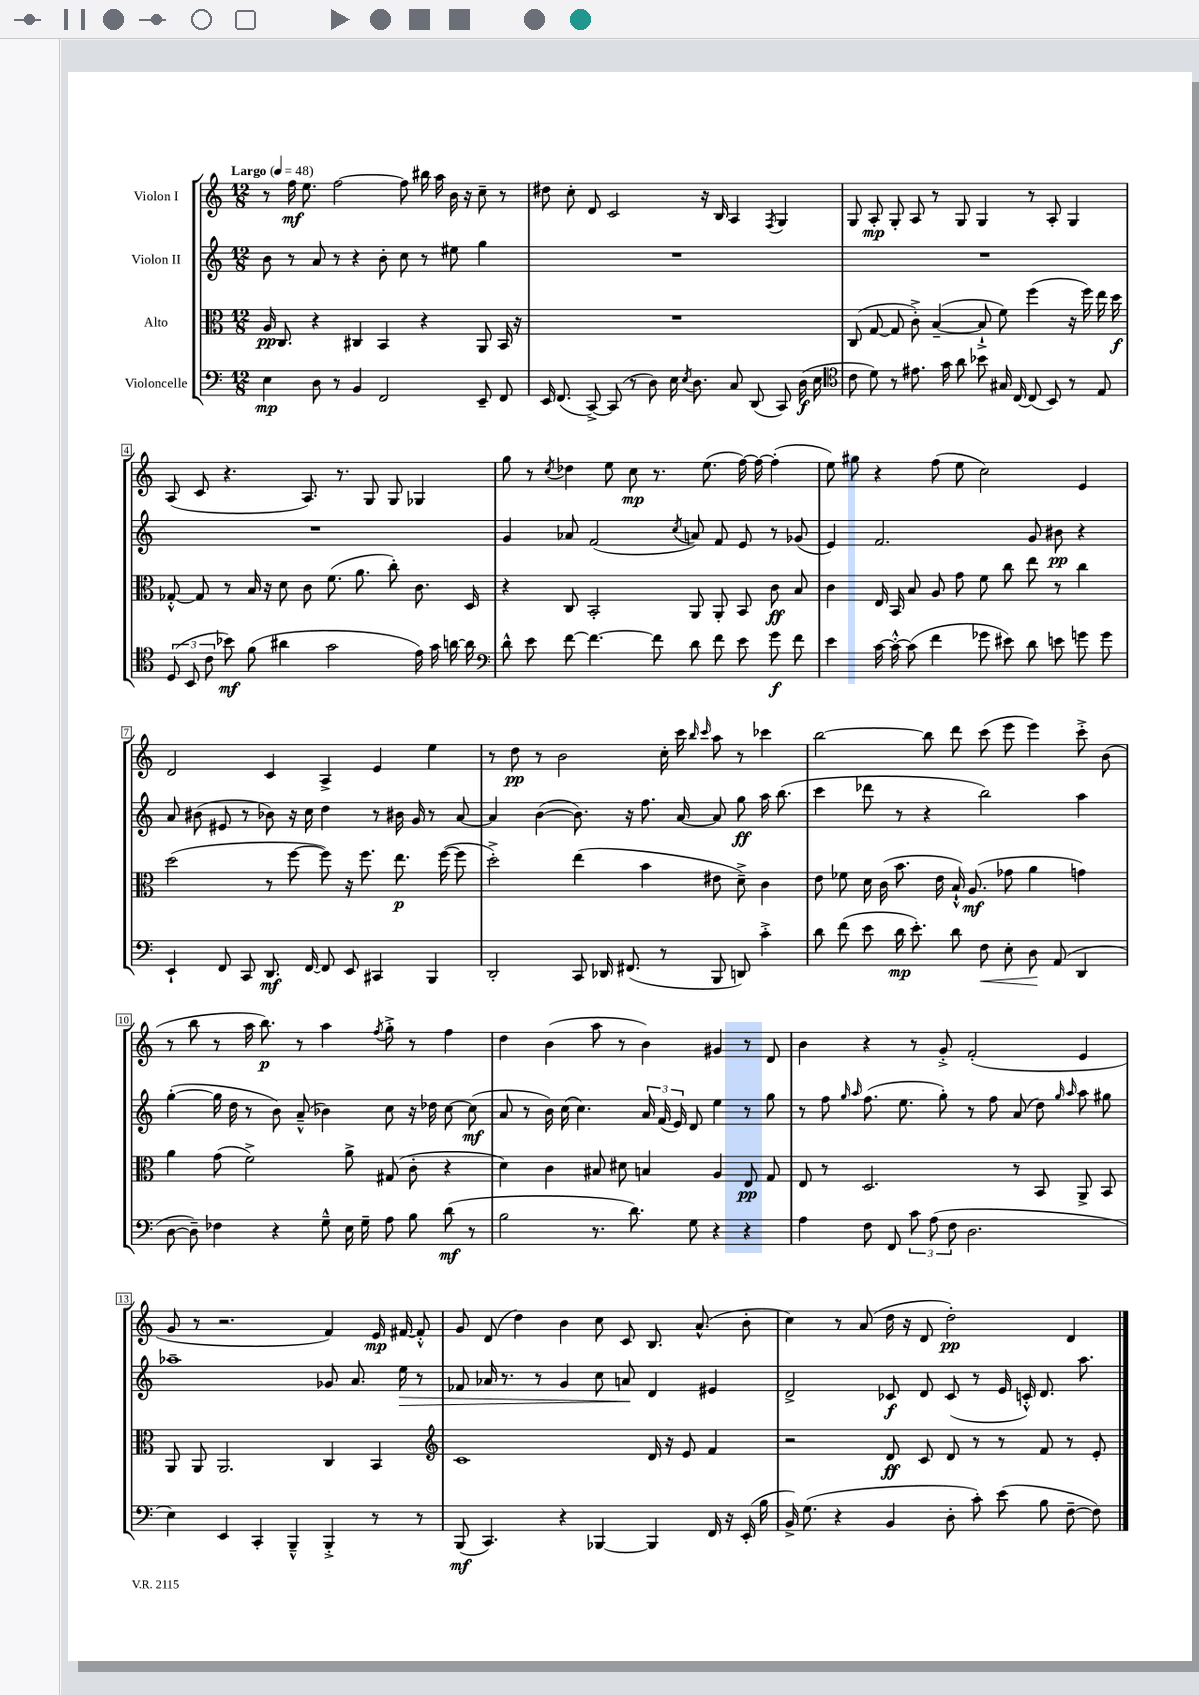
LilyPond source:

<<
\new StaffGroup <<
\new Staff = "s0" \with { instrumentName = "Violon I" } {
    \clef treble \key c \major \numericTimeSignature \time 12/8 \tempo "Largo" 4 = 48
    \autoBeamOff r8 f''16\mf e''8. f''2~ f''8 bis''16 a''16 b'16 r16 c''8-- r8 |
    dis''8 c''8-. d'8 c'2 r16 b16 a4 \acciaccatura { f8 } g4 |
    g8 a8-.\mp g8-. a8 r8 g8 g4 r8 a8-. g4 |
    a8( c'8 r4. a8.) r8. g8 g8 ges4 |
    g''8 r8 \acciaccatura { c''8 } des''4 e''8 c''8\mp r8. e''8.( f''16~) f''16~ f''4-.( |
    e''8) gis''8 r4 f''8( e''8 c''2) e'4 |
    d'2 c'4 a4-> e'4 e''4 |
    r8 d''8\pp r8 b'2 c''16-. c'''16 \grace { b''16 c'''16 } a''8 r8 ces'''4 |
    b''2~ b''8 d'''8 c'''8( e'''8 e'''4) c'''8-.-> b'8( |
    r8 b''8 r8 a''16 b''8.\p) r8 a''4 \acciaccatura { f''8 } g''8-.-> r8 f''4 |
    d''4 b'4( a''8 r8 b'4) gis'4 r8 d'8 |
    b'4 r4 r8 g'8-.-> f'2-.( e'4 |
    g'8 r8 r2. f'4) e'16\mp fis'16~ fis'8-.-^ |
    g'8 d'8( d''4) b'4 c''8 c'8 b8. a'8.-^( b'8-. |
    c''4) r8 a'8( d''16 r16 d'8 d''2-.\pp) d'4 \bar "|." |
}
\new Staff = "s1" \with { instrumentName = "Violon II" } {
    \clef treble \key c \major \numericTimeSignature \time 12/8
    \autoBeamOff b'8 r8 a'8 r8 r4 b'8-. c''8 r8 eis''8 g''4 |
    R1. |
    R1. |
    R1. |
    g'4 aes'8 f'2( \acciaccatura { c''8 } a'8) f'8 e'8 r8 ges'8( |
    e'4) f'2. g'8 bis'8\pp r4 |
    a'8 bis'8( eis'8 r8 bes'8) r16 c''16 d''4 r8 bis'16 g'16 r8 a'8~ |
    a'4 b'4~( b'8.) r16 f''8. a'16~ a'8 g''8\ff a''16 b''8.( |
    c'''4 des'''8 r8 r4 b''2) a''4 |
    g''4~-.( g''16 d''16 r8 b'8) a'8---^( bes'4) c''8 r16 des''16 c''8~ c''8\mf( |
    a'8 r8 b'16) c''16( c''4.) \tuplet 3/2 { a'16 f'16( e'16) } d'8 e''4 r8 g''8 |
    r8 f''8 \grace { g''16 a''16 } f''8.( e''8. g''8-.) r8 f''8 a'8( d''8) \grace { g''16 a''16 } a''8 gis''8 |
    aes''1-- ges'8 a'8. e''16\> r8 |
    fes'8 aes'16 r8. r8 g'4 c''8 a'8\! d'4 eis'4 |
    d'2-> ces'8\f d'8 ces'8( r8 e'16 c'16-.-^) d'8. a''8. \bar "|." |
}
\new Staff = "s2" \with { instrumentName = "Alto" } {
    \clef alto \key c \major \numericTimeSignature \time 12/8
    \autoBeamOff a16\pp c8. r4 cis4 b,4 r4 a,8 b,16 r16 |
    R1. |
    c8( g8~ g8 c'8-.->) b4~--( b8-!-> f'8) f''4( r16 f''16) e''16 d''16\f |
    ges8~-.-^ ges8 r8 b16 r16 d'8 c'8 f'8.( a'8. c''8-.) c'8. d16 |
    r4 c8 b,2-. a,8 a,8-. b,8 c'8\ff b8 |
    c'4 e16 b,16 b8 a8 g'8 f'8 c''8 e''8 r8 c''4 |
    d''2( r8 f''8~ f''8) r16 f''8. e''8.\p f''16~( f''8 |
    d''2-.->) e''4( b'4 eis'8 d'8--->) c'4 |
    e'8 fes'8 d'16 c'16( b'8. e'16 b16-!-^) a8.\mf( ges'8 a'4 g'4) |
    a'4 g'8( f'2->) a'8-> gis8( c'8-. r4 |
    d'4) c'4 bis8 dis'8 b4 a4 e8\pp g8 |
    e8 r8 d2. r8 b,8 a,8-> b,8 |
    a,8 a,8 a,2. c4 b,4 |
    \clef treble c'1 d'16 r16 e'8 f'4 |
    r2 d'8\ff c'8 d'8 r8 r8 f'8 r8 e'8-. \bar "|." |
}
\new Staff = "s3" \with { instrumentName = "Violoncelle" } {
    \clef bass \key c \major \numericTimeSignature \time 12/8
    \autoBeamOff e4\mp d8 r8 b,4 f,2 e,8-- f,8 |
    e,16 f,8.( c,8~->) c,8( r8 d8) e16 \acciaccatura { e8 } d8. c8 d,8( c,8) d16\f( e16 |
    \clef tenor c'8 d'8) r8 eis'8. g'16 a'8 bes'8 gis16 c16~ c8( b,8) r8 e8 |
    \tuplet 3/2 { d8( b,8 c'8 } bes'8\mf) f'8( ais'4 g'2 e'16) g'16 a'16~ a'16 |
    \clef bass d'8-^ e'8 f'8~ f'4.~ f'8 d'8 f'8 e'8 g'8\f f'8 |
    e'4 c'16~ c'16~-.-^ c'8( f'4 ges'8 eis'8) d'8 e'8 g'8 g'8 |
    e,4-! f,8 c,8 d,8.\mf f,16~ f,8 e,8 cis,4 b,,4 |
    d,2-. c,8 des,16 fis,8.( r8 b,,8 d,8) c'4-.-> |
    d'8 f'8( e'8 d'16\mp e'8.-.) d'8 f8\< e8-. d8\! a,8( d,4 |
    d8~ d8--) fes4 r4 g8---^ e16 g16-- a8 b8 d'8\mf( r8 |
    b2 r8. d'8.) g8 r4 r4 |
    a4 f8 f,8 \tuplet 3/2 { c'8 a8( f8 } d2. |
    e4) e,4 c,4-. b,,4---^ b,,4-.-> r8 r8 |
    b,,8\mf( c,4.) r4 bes,,4~ bes,,4 f,16 r16 e,16-.( b16 |
    b,16->) g8.( r4 b,4 d8-. c'8-.) e'8( b8 f8~-- f8) \bar "|." |
}
>>
>>
\layout { \context { \Score \override BarNumber.stencil = #(make-stencil-boxer 0.1 0.3 ly:text-interface::print) } }
